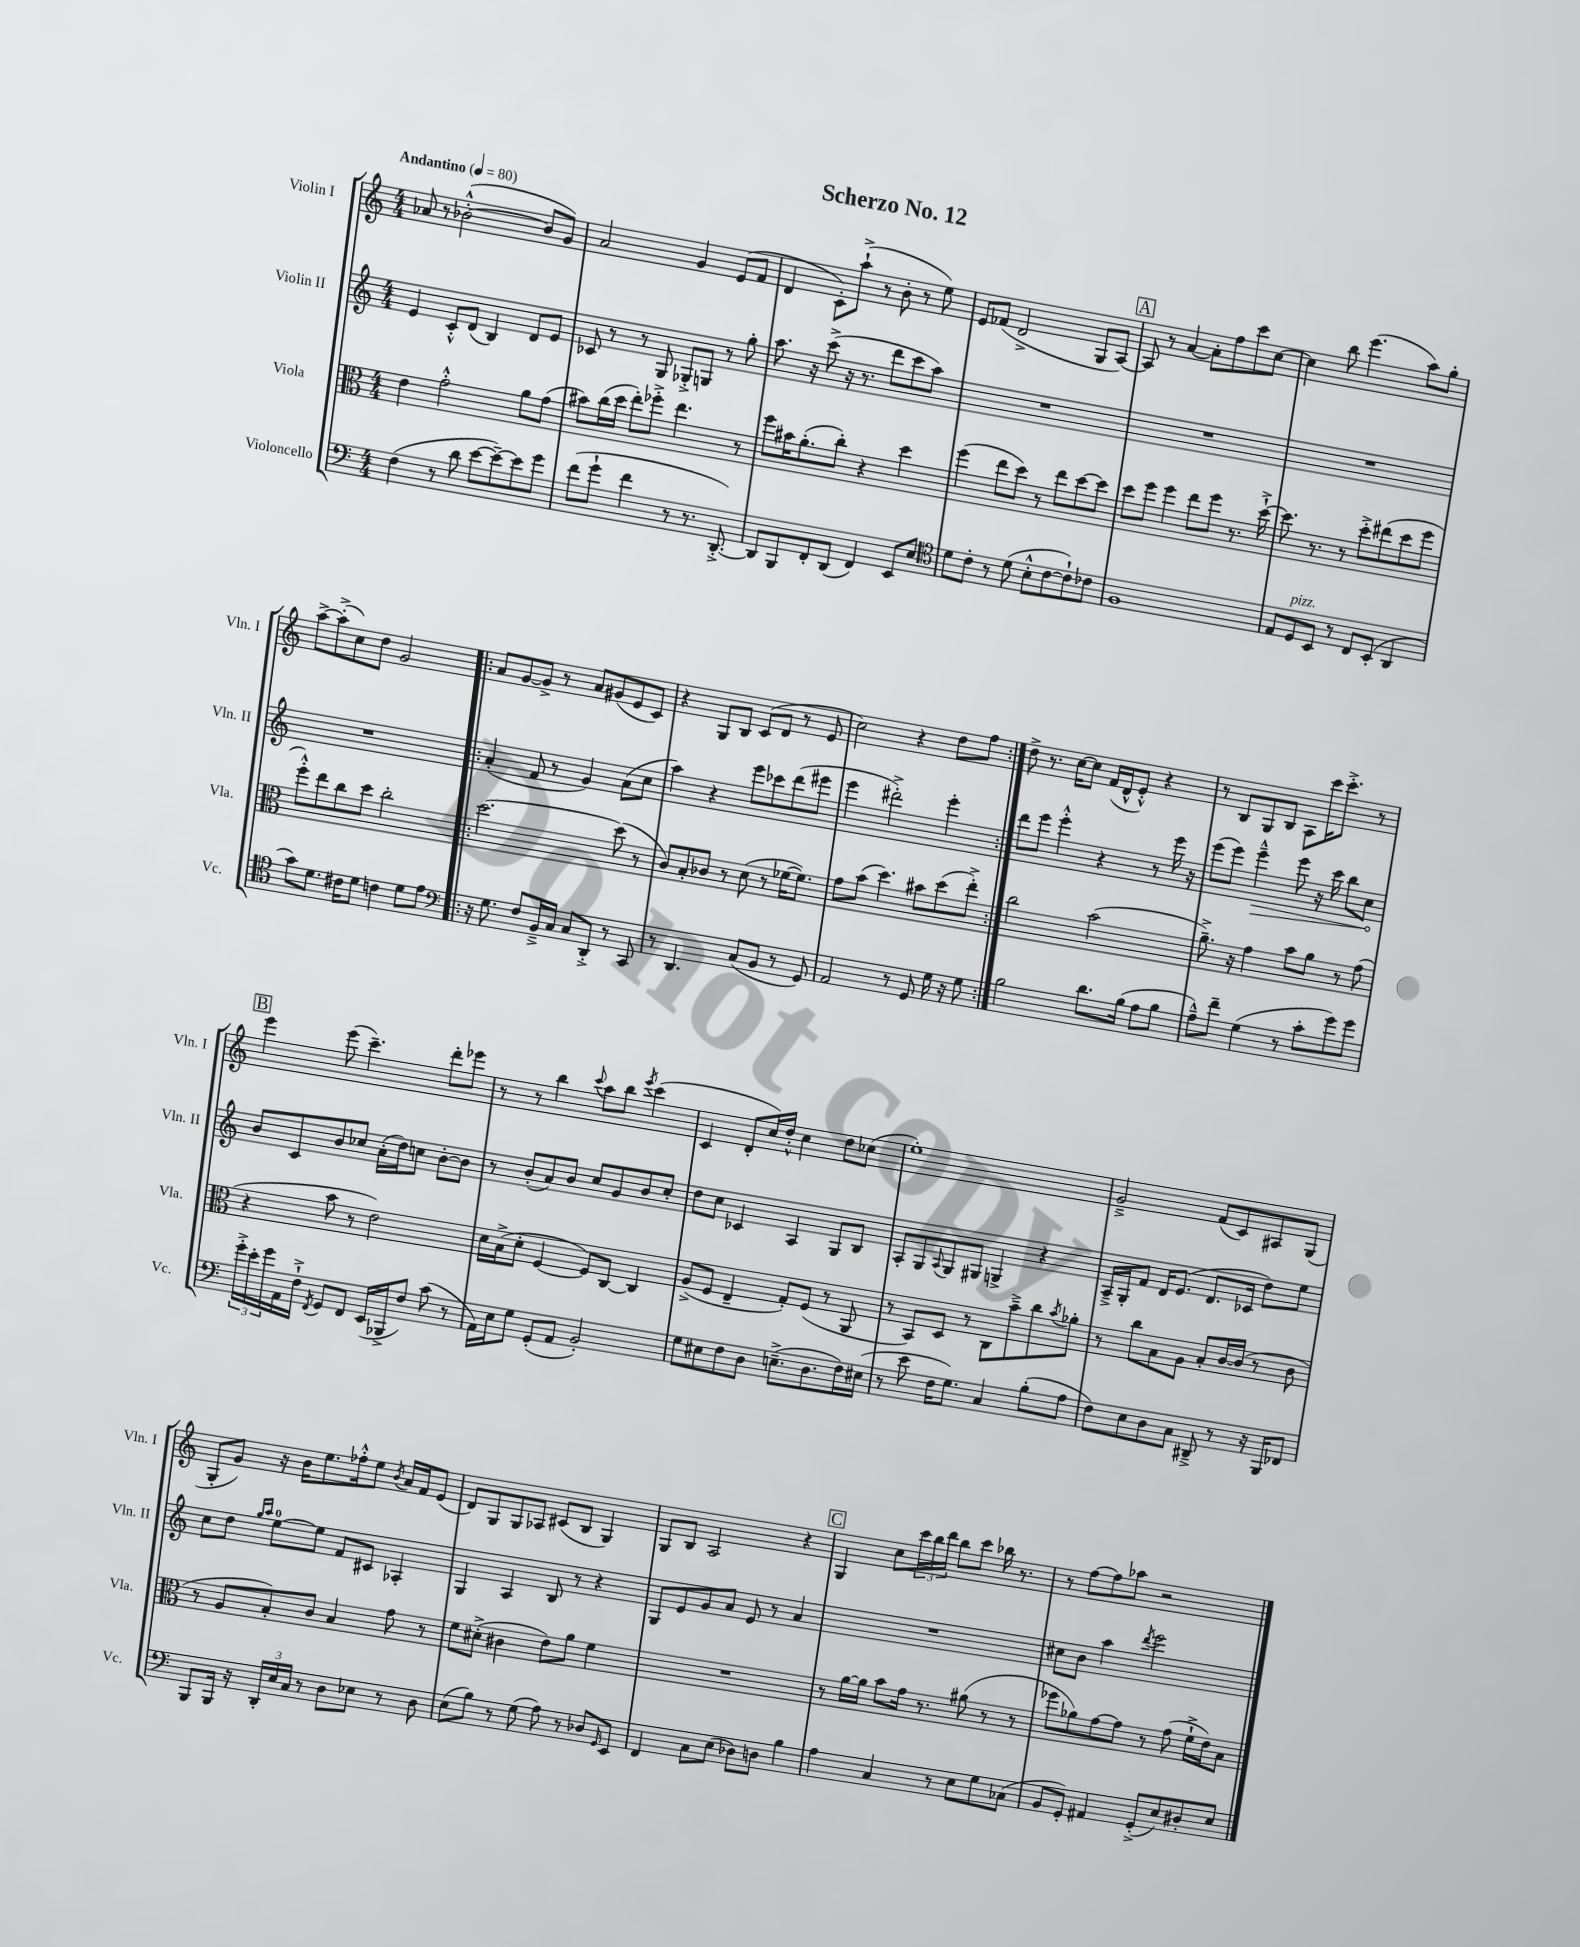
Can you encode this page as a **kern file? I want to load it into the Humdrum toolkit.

**kern	**kern	**kern	**kern
*staff4	*staff3	*staff2	*staff1
*clefF4	*clefC3	*clefG2	*clefG2
*k[]	*k[]	*k[]	*k[]
*M4/4	*M4/4	*M4/4	*M4/4
*MM80	*MM80	*MM80	*MM80
(4F\	4e\	4e/	8a-/
.	.	.	8r
8r	2g'^^\	8c'^^/L	([2b-'^^\
8d\	.	(8d/J	.
[8e\L	.	4B/)	.
8e~\_)	.	.	.
8e\]	8a\L	8d/L	8b-/]L
8g\J	(8g\J	8e/J	8g/J)
=	=	=	=
(8f\L	8b#\L)	8c-/	2a/
8g`\J	(16cc\L	8r	.
.	16dd\JJ	.	.
4f\	8ee'\L)	8r	.
.	8ff-'^\J	8G/	.
8r	4.ee\	8G-'^/L	4g/
8.r	.	8G/J	.
.	.	8r	(8e/L
[8.DD'^/)	.	.	.
.	8r	8gg'\	8f/J
=	=	=	=
8DD/]L	8ff\L	8.aa\	4d/
8BBB/	16b#\K	.	.
.	(8.a'\	16r	.
8FF'/	.	(8ccc^\	8c'\L)
(8DD/J	8cc'\J)	16r	(8aa`^\J
.	.	8.r	.
4FF/)	4r	.	8r
.	.	8ddd\L	8b'\
8EE/L	4dd\	8ccc\	8r
8E/J	.	8aa\J)	8ee\)
=	=	=	=
*clefC4	*	*	*
8d\L	(4ff\	1r	8e/L
8c'\J	.	.	(8f-/J
8r	8ee\L	.	2d^/
(8d\	8dd\J)	.	.
8B'^^\L	8r	.	.
[8c\	8ee\L	.	.
8c`\])	[8dd\	.	8G/L
8c-\J	8dd\]J	.	[8A/J)
=	=	=	=
1F	8dd\L	1r	8A/]
.	8ff\J	.	8r
.	4ff\	.	[4a/
.	8ee\L	.	8a'\]L
.	8ff\J	.	8ff\
.	8.r	.	8ccc\
.	.	.	[8cc\J
.	[16dd`^\	.	.
=	=	=	=
8E/L	8.dd\]	1r	4cc\]
8D/	.	.	.
.	8.r	.	.
8BB/J	.	.	8bb\
8r	8r	.	(4.eee\
8C/L	8dd'^\L	.	.
(8BB'/J	(8ee#\	.	.
4AA/	8dd\	.	8aa\L)
.	8ff\J	.	8gg'\J
=	=	=	=
8g\L)	8ff'^^\L)	1r	[8aa^\L
8.d\J	8ee\	.	(8aa'^\]
.	8cc\	.	8cc\)
16c#\LK	.	.	.
8d\J	8dd\J	.	8dd\J
4c\	2cc'\	.	2g/
8d\L	.	.	.
8e\J	.	.	.
=!|:	=!|:	=!|:	=!|:
*clefF4	*	*	*
16r	[2.dd\	(4a'/	8a/L
8.G\	.	.	.
.	.	.	[8g/
8F/L	.	8f/	8g^/]J
16BB~^/L	.	8r	8r
16C/JJ	.	.	.
8C/L	.	4g/)	8a/L
8DD'^/J	.	.	(8g#/
8r	(8dd\]	(8a\L	8e/
8CC/	8r	8cc\J	8c/J)
=	=	=	=
8r	8c/L)	4aa\)	4r
4.DD/	8B'/	.	.
.	8c-/J	4r	8G/L
.	8r	.	8B/J
(8C/L	(8d\	8eee\L	(8c/L
8BB/J	8r	8ccc-\	8d/J
8r	[16f-\LK	(8ddd\	8r
.	8.f-\]J)	.	.
8GG/)	.	8eee#\J	8e/
=	=	=	=
2AA/	8g\L	4eee\	2cc\)
.	(8b\J	.	.
.	4.dd\)	2ddd#'^\)	.
8r	.	.	4r
8GG/	8b#\L	.	.
16G\	(8dd\	4eee'\	8dd\L
16r	.	.	.
8G\	8ee'^\J)	.	8ff\J
=:|!	=:|!	=:|!	=:|!
2B\	2cc\	8ddd\L	8dd^\
.	.	8eee\J	8.r
.	.	4eee'^^\	.
.	.	.	[16cc\LK
.	.	.	8cc\]J
8.d\L	(2b\	4r	(16f/LL
.	.	.	16d^^/J
.	.	.	8e'^^/J)
(16B\Jk	.	.	.
8A\L	.	8r	4r
8B\J	.	16eee\	.
.	.	16r	.
=	=	=	=
8A~^^\L)	8.a~^\)	(8eee\L	8r
8f~\J	.	8eee\J)	8B/L
.	16r	.	.
(4G\	4g\	4eee~^^\	8G/
.	.	.	8B/J
8r	8b\L	8eee\	8A\L
8c'\L	8a\J	16r	16ccc\K
.	.	16ccc\	8.ccc'^\J
8g\)	8r	8bb\L	.
8g\J	(8g\	8cc\J	8r
=	=	=	=
24g'^\LL	4r	8b/L	4eee\
24e'\	.	.	.
24g\	.	.	.
16AA\	.	8c/	.
16F`^\JJ	.	.	.
8qFF/	.	.	.
8GG/L	8b\	8b/	(8eee\
8FF/J	8r	8cc-/J	4.ccc~\)
(16EE/LL	2e\)	(16a'\LL	.
16BBB-^/J	.	16dd\J)	.
8F/J)	.	8cc\J	.
(8c\	.	[8b'\L	8ddd'\L
8r	.	8b\]J	8eee-\J
=	=	=	=
16AA\LL)	16d\LL	8r	8r
16E\J	(16B^\J	.	.
8G\J	8d'\J	(8b'/L	8r
(8GG'/L	[4F/	8a/)	4bb\
8AA/J	.	8b/J	.
.	.	.	8qqccc/
2BB'/)	8F/]L)	8cc/L	8aa\L
.	[8C/J	8g/	8bb\J
.	.	.	8qeee/
.	4C/]	8b/	(4ccc\
.	.	8cc'/J	.
=	=	=	=
8G\L	(8A^/L	8dd\L	4c/
8E#\	8F/J	8cc\J	.
8F\	4E~/	4c-/	8d'/L
8D\J	.	.	16cc/L)
.	.	.	16dd'^^/JJ
(8.E~^\L	8G'/L)	4A/	4cc\
.	(8F/J	.	.
8.D\	.	.	.
.	8r	8G/L	8dd\L
16F\L)	8AA/	8B/J	(8cc-\J
(16E#\JJ	.	.	.
=	=	=	=
8r	8r	8A'/L	1ee')
8e\	8BB/L)	8G/	.
.	.	8qqA/	.
16F\LK	8D/J	8G/	.
8.G\J)	.	.	.
.	8r	8G#/J	.
4C/	8C\L	4G^/	.
.	8b~^\	.	.
(8B'\L	8cc\	4r	.
.	8qb/	.	.
8A\J	8a-'\J	.	.
=	=	=	=
8F\L)	8r	16A~^/LL	2g~^/
.	.	16G'/J	.
8E\	8cc\L	8f/J	.
8D\	8B\	16d/LK	.
.	.	(8.e/J	.
8C\J	8A\J	.	.
8DD#~^/	8B'/L	8.d/L	(8f/L
8r	[16c/L	.	8c/)
.	(16c/]JJ	16c-/Jk	.
16r	8r	8dd\L)	8A#/
16BBB/LK	.	.	.
8FF-/J	8c\	8ee\J	(8G/J
=	=	=	=
8BBB/L	8r	8cc\L	8G'/L
16BBB/Jk	8A/L	8dd\J	8g/J)
16r	.	.	.
.	.	16qqgg/LL	.
.	.	16qqaa/JJ	.
24DD'/LL	8B'/)	[8ee\L	16r
24E/	.	.	.
.	.	.	16b\LK
24C/JJ	.	.	.
8r	8c/J	8ee\]J	8.ee\
8D\L	4B/	8f/L	.
.	.	.	16ff-'^^\k
8E-\J	.	8c#/J	8ee\J
.	.	.	8qb/
8r	8g\	4A-'/	16a/LL
.	.	.	16f/J
8D\	8r	.	(8e/J
=	=	=	=
(8E\L	8f\L	4G/	8d/L)
8B\J)	(8d#'^\J	.	8G/
8r	4c#\	4A/	8G/
(8G\	.	.	8A-/J
8A\)	8e\L)	8B/	(8c#/L
8r	8a\J	8r	8B/J
8D-/L	4f\	4r	4G/)
16qqGG/	.	.	.
8EE/J	.	.	.
=	=	=	=
4FF/	1r	8G/L	8G/L
.	.	8e/	8B/J
8C\L	.	8g/	2A/
(8E\J	.	8a/J	.
8D-\L)	.	8e/	.
8D\J	.	8r	.
4B\	.	4a/	4r
=	=	=	=
4A\	8r	1r	4G/
.	[16a\LL	.	.
.	16a\]JJ	.	.
4C/	8b\L	.	8cc\L
.	16g\Jk	.	24ccc\L
.	.	.	24bb\
.	8.r	.	.
.	.	.	24ddd\JJ
8r	.	.	8bb\L
8E\L	(8a#\	.	8ccc\J
8G\	8r	.	16bb-\
.	.	.	8.r
(8C-\J	8r	.	.
=	=	=	=
8BB/L	8ff-\L	8cc#\L	8r
8GG'/J)	8a-\)	8b\J	[8ff\L
4AA#/	[8g\	4aa\	8ff\]
.	8g\]J	.	8aa-\J
.	.	8qddd/	.
(8GG'^/L	8r	2eee\	2r
8E/)	(8g\	.	.
8D#'/	16f`^\LL	.	.
.	16e\J)	.	.
8E/J	8B\J	.	.
==	==	==	==
*-	*-	*-	*-
